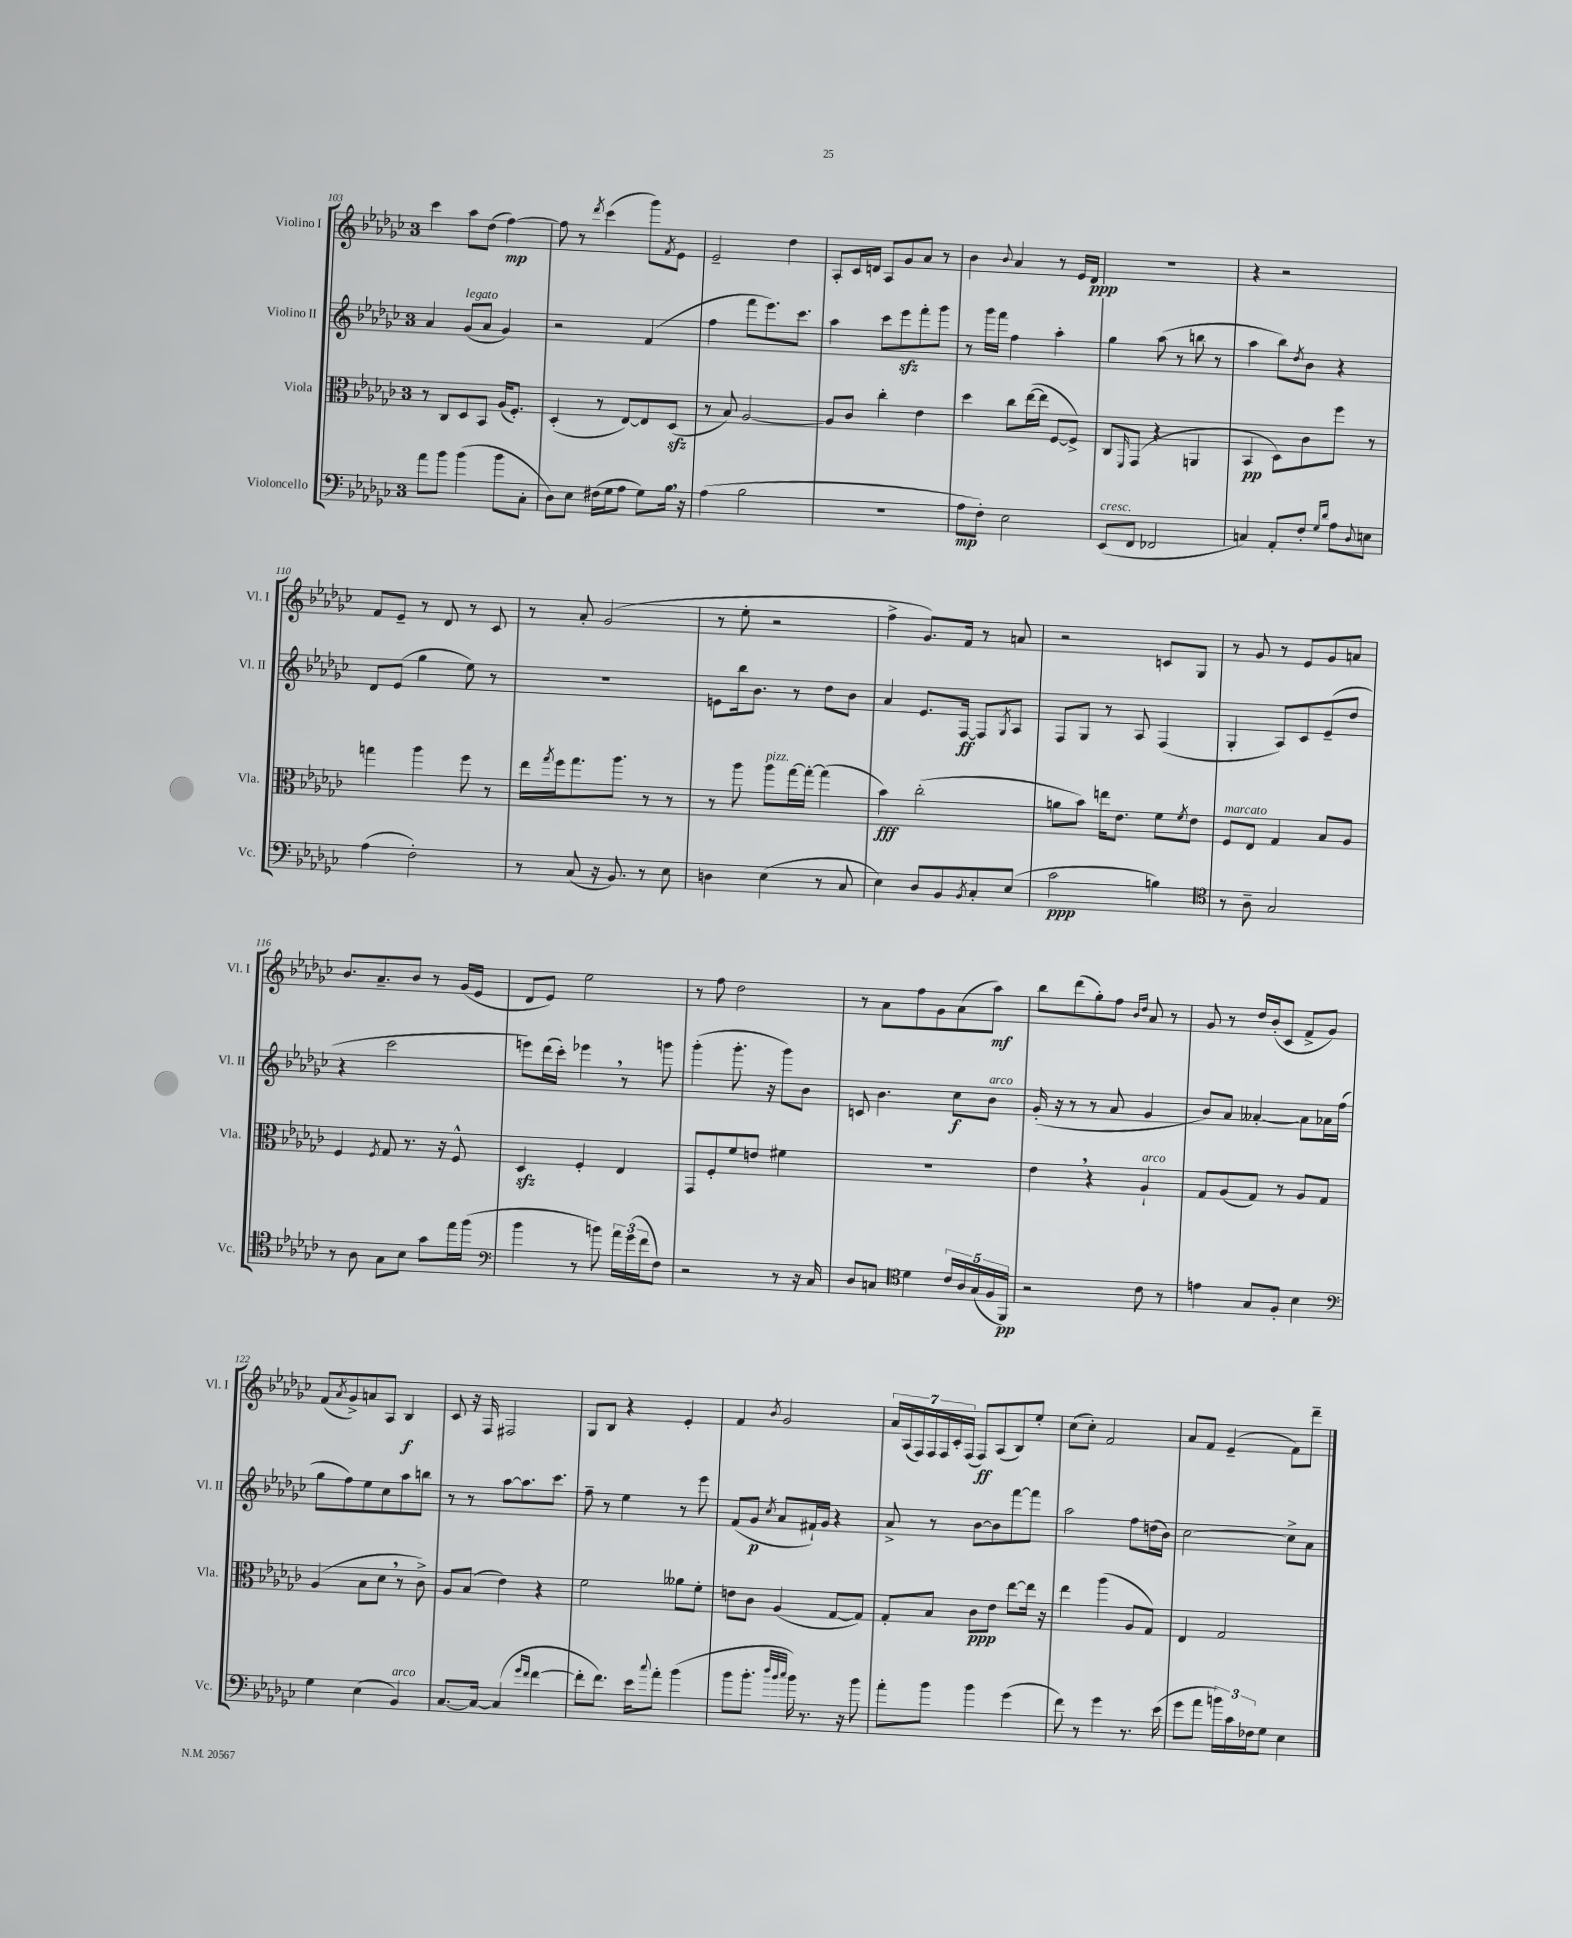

**kern	**kern	**kern	**kern
*staff4	*staff3	*staff2	*staff1
*clefF4	*clefC3	*clefG2	*clefG2
*k[b-e-a-d-g-c-]	*k[b-e-a-d-g-c-]	*k[b-e-a-d-g-c-]	*k[b-e-a-d-g-c-]
*M3/4	*M3/4	*M3/4	*M3/4
8a-	8r	4a-	4ccc-
8b-	8C-	.	.
(4b-	8D-	(8g-	8aa-
.	8BB-	8a-	(8dd-
8b-	(16A-	4g-)	[4ff)
.	8.F')	.	.
8C-'	.	.	.
=	=	=	=
8D-)	(4D-'	2r	8ff]
8E-	.	.	8r
.	.	.	8qddd-
(16F#	8r	.	(4ccc-
16G-	.	.	.
8A-	[8E-)	.	.
8G-)	8E-]	(4f	8ggg-)
.	.	.	8qf
16B-	(8D-	.	8e-
16r	.	.	.
=	=	=	=
(4A-	8r	4ff	2e-~
.	8B-)	.	.
2B-	[2A-	8fff	.
.	.	8.eee-)	.
.	.	.	4dd-
.	.	8.ccc-	.
=	=	=	=
2.r	8A-]	4aa-	8A-'
.	8c-	.	16c-
.	.	.	16d
.	4cc-'	8ccc-	8A-
.	.	8eee-	8g-
.	4e-	8fff'	8a-
.	.	8ggg-	8r
=	=	=	=
8A-	4dd-	8r	4b-
8F')	.	16ggg-	.
.	.	16fff	.
.	.	.	8qqb-
2E-	8cc-	4ff	4a-
.	([16ee-	.	.
.	16ee-]	.	.
.	[8F	4aa-'	8r
.	8F^])	.	16e-
.	.	.	16d-
=	=	=	=
(8EE-	8C-	4gg-	2.r
.	16qqFF	.	.
8FF	(8GG-	.	.
2FF-	4r	(8aa-	.
.	.	8r	.
.	4AA	8bb	.
.	.	8r	.
=	=	=	=
4C)	4BB-	4aa-	4r
8AA-'	8D-)	8bb-)	2r
.	.	8qdd-	.
8F'	8c-	8b-	.
16qqG-	.	.	.
16qqd-	.	.	.
8A-	8ff	4r	.
8qqD-	.	.	.
8E	8r	.	.
=	=	=	=
(4A-	4gg	8d-	8f
.	.	(8e-	8e-~
2F')	4aa-	4gg-	8r
.	.	.	8d-
.	8ff	8ee-)	8r
.	8r	8r	8c-
=	=	=	=
8r	16ee-	2.r	8r
.	8qgg-	.	.
.	16ff	.	.
(8C-	8.gg-	.	8a-'
16r	.	.	(2g-
8.BB-)	8.aa-	.	.
8r	8r	.	.
8E-	8r	.	.
=	=	=	=
4D	8r	8e	8r
.	8aa-	16bb-	8ee-'
.	.	8.b-	.
(4E-	8aa-	.	2r
.	[16gg-	8r	.
.	16gg-'_	.	.
8r	(4gg-]	8dd-	.
8C-	.	8b-	.
=	=	=	=
4E-)	4b-)	4a-	4ff^
8D-	(2cc-'	8.e-	8.g-)
8BB-	.	.	.
.	.	[16F	16f
8qBB-	.	.	.
8C-'	.	8F]	8r
.	.	8qG-	.
(8E-	.	8A-	8a
=	=	=	=
2c-	8a	8F	2r
.	8b-)	8G-	.
.	16ee	8r	.
.	8.e-	.	.
.	.	8A-	.
4B)	8f	(4F	8c
.	8qf	.	.
.	8e-	.	8G-
=	=	=	=
*clefC4	*	*	*
8r	8F	4G-'	8r
8A-~	8E-	.	8g-
2G-	4G-	8A-)	8r
.	.	8c-	8e-
.	8B-	(8e-~	8g-
.	8A-	8dd-	8a
=	=	=	=
8r	4F	4r	8.b-
8A-	.	.	.
.	.	.	8.a-~
.	8qF	.	.
8G-	8G-	2ccc-	.
8B-	8.r	.	8b-
8g-	.	.	8r
.	16r	.	.
16ee-	8F^^	.	(16g-
(16ff	.	.	16e-
=	=	=	=
*clefF4	*	*	*
4b-	4D-	8eee)	8d-
.	.	(16ddd-	8e-)
.	.	16ccc-')	.
8r	4F'	4eee-	2ee-
8b)	.	.	.
24a-	4E-	8r	.
(24g-	.	.	.
24f	.	.	.
8F)	.	8ggg	.
=	=	=	=
2r	8GG-	(4ggg-'	8r
.	8F'	.	8ff
.	8f	8.ggg-'	2dd-
.	8e	.	.
.	.	16r	.
8r	4f#	8ggg-)	.
16r	.	8b-	.
16C-	.	.	.
=	=	=	=
8D-	2.r	8c	8r
8C	.	4.b-	8a-
*clefC4	*	*	*
4d-	.	.	8ff
.	.	.	8g-
20c-	.	8cc-	(8a-
20A-	.	.	.
(20G-	.	.	.
.	.	8b-	8aa-)
20F	.	.	.
20FF)	.	.	.
=	=	=	=
2r	4e-	(16g-'	8bb-
.	.	16r	.
.	.	8r	(8ddd-
.	4r	8r	8gg-')
.	.	8a-	8ff
.	.	.	16qqb-
.	.	.	16qqdd-
8c-	4A-`	4g-	8a-
8r	.	.	8r
=	=	=	=
4e	8G-	8b-)	8g-
.	(8A-	8a-	8r
8G-	8G-)	[4a--'	16dd-
.	.	.	(16b-'
8F'	8r	.	8c-
4B-	8A-	8a--]	8f^
.	8G-	16a-	8g-)
.	.	(16ff	.
=	=	=	=
*clefF4	*	*	*
4G-	(4A-	8gg-	(8f
.	.	.	8qa-
.	.	8ff)	8g-^)
(4E-	8B-	8ee-	8a
.	8d-	8cc-	8A-
4BB-)	8r	8aa-	4B-
.	8c-^)	8bb	.
=	=	=	=
[8.C-	8A-	8r	8c-
.	(8B-	8r	16r
16C-_	.	.	16F
(4C-]	4e-)	[8aa-	2F#
.	.	8.aa-]	.
16qqg-	.	.	.
16qqf	.	.	.
[4f	4r	.	.
.	.	8.ccc-	.
=	=	=	=
8f']	2f	8ff~	8G-
8.f)	.	8r	8B-
.	.	4ee-	4r
16e-	.	.	.
8qqcc-	.	.	.
8a-'	.	.	.
(4b-	8a--	8r	4e-'
.	8f'	8eee-	.
=	=	=	=
8b-	8e	(8f	4f
8.b-'	8c-	8g-	.
.	.	8qcc-	8qb-
.	(4A-	8a-	2g-
32qqdd-	.	.	.
32qqb-	.	.	.
32qqcc-	.	.	.
16b-)	.	.	.
8.r	.	16f#`)	.
.	.	16g-	.
.	[8G-	4r	.
16r	.	.	.
8b-	8G-])	.	.
=	=	=	=
8a-'	8G-'	8a-^	28a-
.	.	.	(28A-
.	.	.	28F)
.	.	.	28F
8b-	8B-	8r	.
.	.	.	28F
.	.	.	28c-'
.	.	.	(28F
4b-	8c-	[8b-	8F)
.	8e-	8b-]	(8A-
(4g-	[8ee-	[8fff	8B-)
.	16ee-]	8fff]	8ee-'
.	16r	.	.
=	=	=	=
8f)	4ee-	2aa-	(8cc-
8r	.	.	8cc-')
4g-	(4aa-	.	2f
8.r	8A-	8ff	.
.	8G-)	(16dd	.
(16e-	.	16b-)	.
=	=	=	=
8g-	4E-	[2cc-	8a-
8a-	.	.	8f
24b)	2G-	.	(4e-~
24c-	.	.	.
24F-	.	.	.
8G-	.	.	.
4E-	.	8cc-^]	8f)
.	.	8a-	8ddd-~
==	==	==	==
*-	*-	*-	*-
